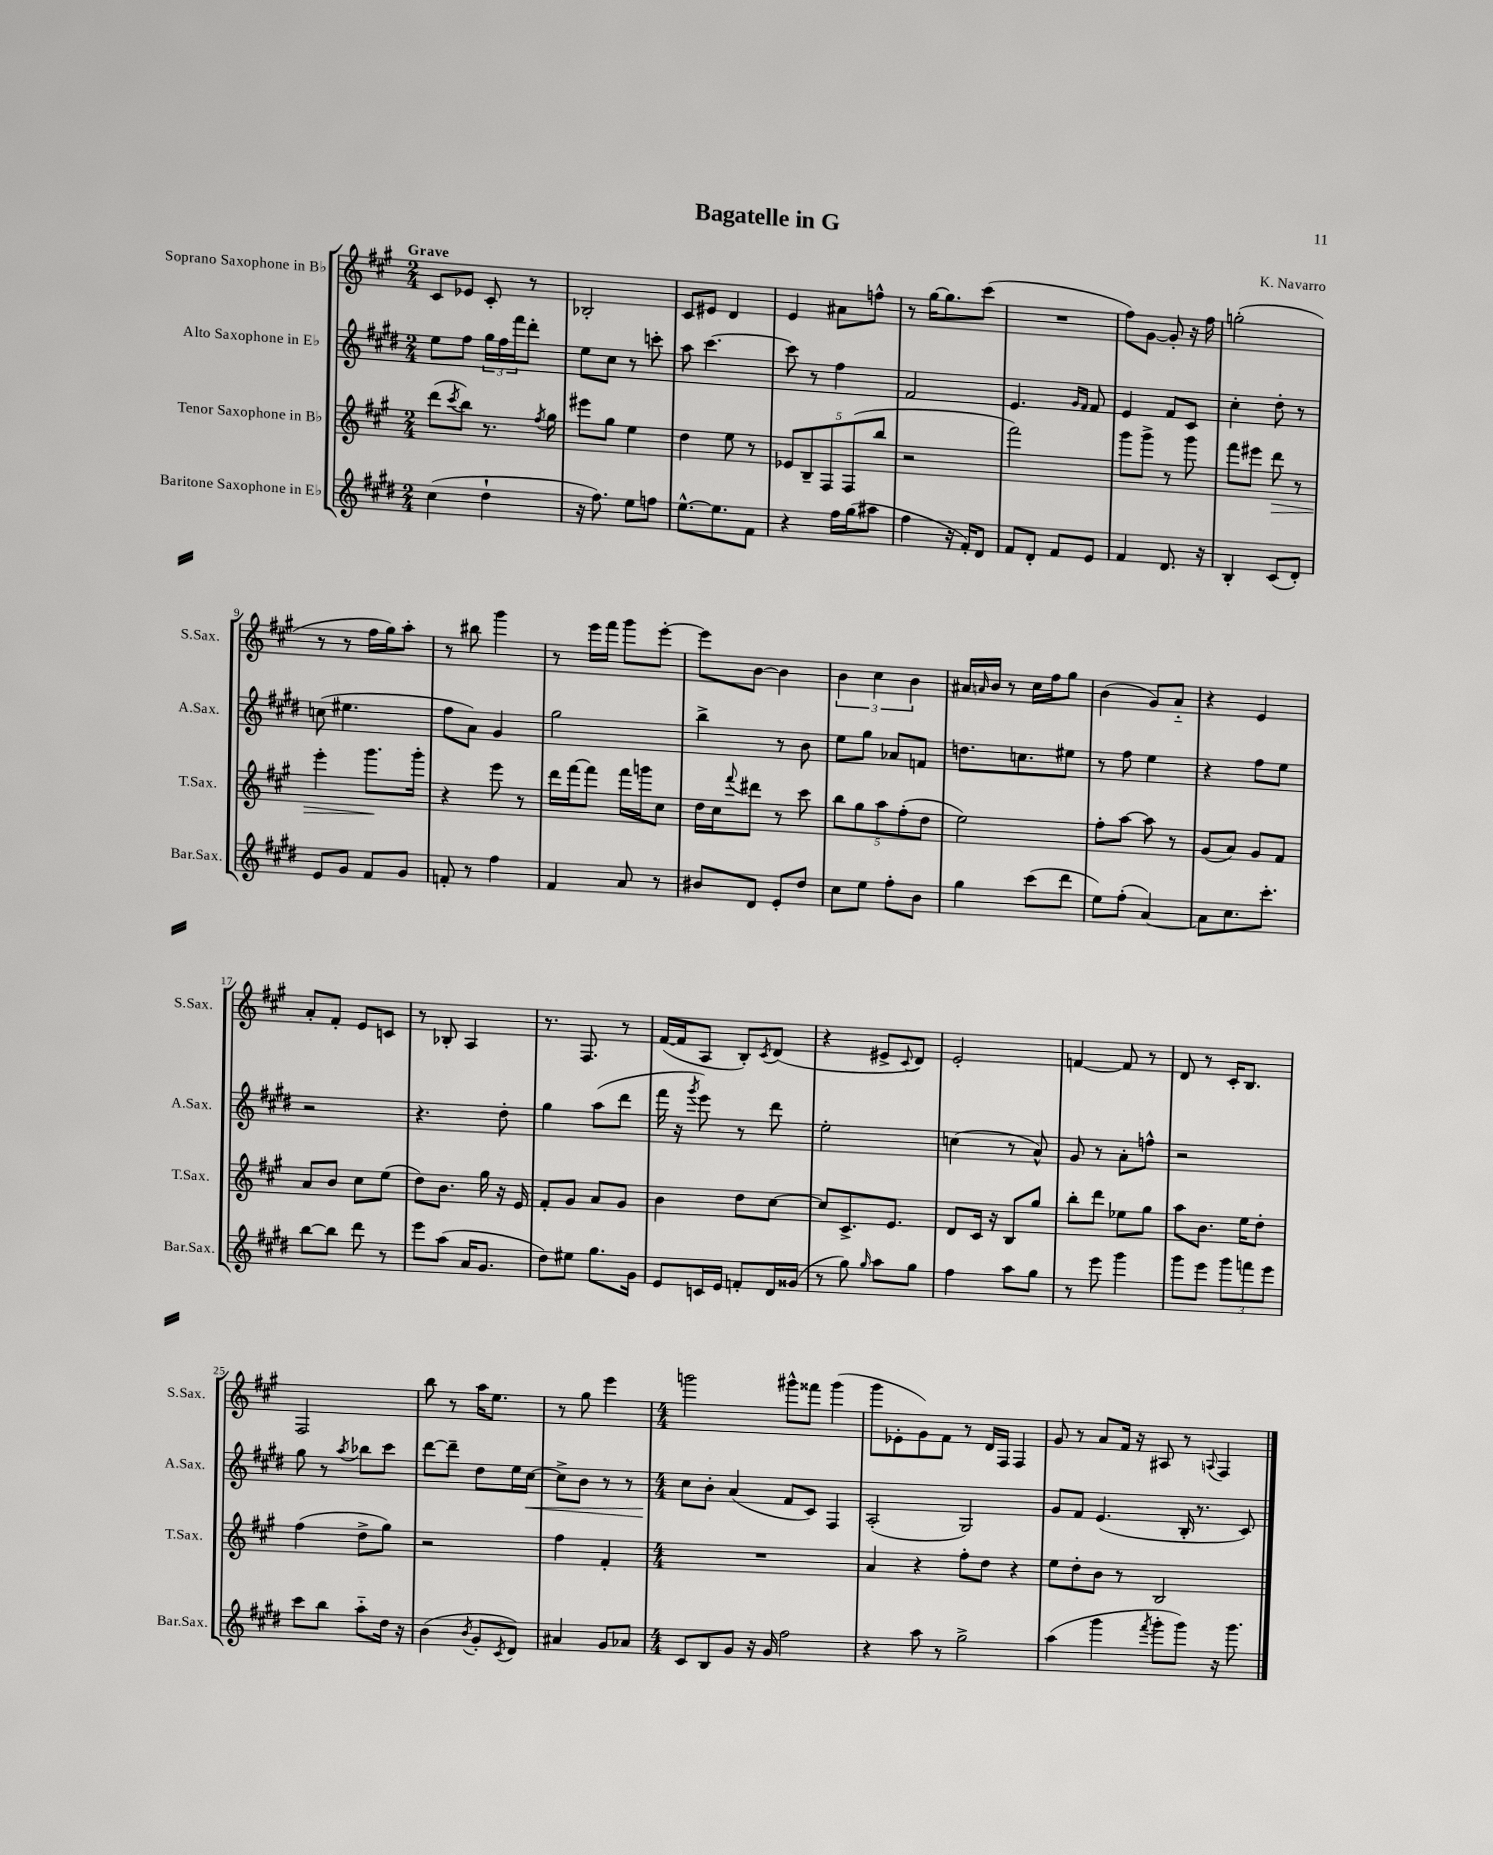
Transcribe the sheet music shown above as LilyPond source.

\header { title = "Bagatelle in G" composer = "K. Navarro" }
<<
\new StaffGroup <<
\new Staff = "s0" \with { instrumentName = "Soprano Saxophone in Bb" shortInstrumentName = "S.Sax." } {
    \clef treble \key a \major \numericTimeSignature \time 2/4 \tempo "Grave"
    cis'8 ees'8 cis'8-. r8 |
    bes2-. |
    cis'8 eis'8 d'4 |
    e'4 ais'8 f''8-^ |
    r8 gis''16~ gis''8. cis'''8( |
    R2 |
    fis''8) gis'8~ gis'8-. r16 fis''16 |
    g''2-.( |
    r8 r8 fis''16 gis''16) a''8-. |
    r8 bis''8 gis'''4 |
    r8 e'''16 fis'''16 gis'''8 e'''8~-. |
    e'''8 b'8~ b'4 |
    \tuplet 3/2 { b'4 cis''4 b'4 } |
    ais'16 \grace { a'16 } b'16 r8 cis''16 fis''16 gis''8 |
    b'4( gis'8) a'8-_ |
    r4 e'4 |
    a'8-. fis'8-. e'8 c'8 |
    r8 bes8-. a4 |
    r8. fis8. r8 |
    fis'16~( fis'16 a8 b8-.) \acciaccatura { cis'8 } d'8( |
    r4 eis'8-> \appoggiatura { cis'8 } d'8) |
    e'2-. |
    f'4~ f'8 r8 |
    d'8 r8 cis'16-. b8. |
    fis2 |
    b''8 r8 a''16 e''8. |
    r8 gis''8 e'''4 |
    \numericTimeSignature \time 4/4 g'''2 gis'''8-^ fisis'''8 gis'''4( |
    gis'''8 ees'8-. gis'8) fis'8 r8 d'16 fis16 fis4 |
    gis'8 r8 a'8 fis'16 r16 ais8 r8 \appoggiatura { a8 } fis4 \bar "|." |
}
\new Staff = "s1" \with { instrumentName = "Alto Saxophone in Eb" shortInstrumentName = "A.Sax." } {
    \clef treble \key e \major \numericTimeSignature \time 2/4
    e''8 fis''8 \tuplet 3/2 { gis''16 fis''16 fis'''16 } dis'''8-. |
    e''8 cis''8 r8 c'''8-. |
    a''8 cis'''4.~ |
    cis'''8 r8 fis''4 |
    fis'2 |
    e'4. \grace { gis'16 fis'16 } fis'8 |
    e'4 fis'8 cis'8 |
    cis''4-. dis''8-. r8 |
    c''8( eis''4. |
    fis''8 a'8) gis'4 |
    gis''2 |
    b''4-> r8 b'8 |
    e''8 gis''8 aes'8 f'8 |
    d''8. c''8. eis''8 |
    r8 fis''8 e''4 |
    r4 fis''8 e''8 |
    r2 |
    r4. dis''8-. |
    gis''4 a''8( dis'''8 |
    fis'''16 r16 \acciaccatura { gis'''8 } e'''8) r8 dis'''8 |
    e''2-. |
    c''4( r8 a'8-^) |
    gis'8 r8 a'8-. f''8-^ |
    r2 |
    gis''8 r8 \acciaccatura { a''8 } bes''8 cis'''8 |
    dis'''8~ dis'''8-- dis''8 e''16 cis''16~\< |
    cis''8-> b'8 r8 r8 |
    \numericTimeSignature \time 4/4 cis''8\! b'8-. a'4( fis'8 cis'8) fis4 |
    a2-.( gis2) |
    gis'8 fis'8 e'4.( b16-. r8. cis'8) \bar "|." |
}
\new Staff = "s2" \with { instrumentName = "Tenor Saxophone in Bb" shortInstrumentName = "T.Sax." } {
    \clef treble \key a \major \numericTimeSignature \time 2/4
    d'''8( \acciaccatura { cis'''8 } b''8) r8. \acciaccatura { fis''8 } gis''16 |
    eis'''8 gis''8 e''4 |
    d''4 e''8 r8 |
    \tuplet 5/4 { ees'8 b8-- fis8 fis8( b''8 } |
    r2 |
    fis'''2) |
    gis'''8 gis'''8-> r8 gis'''8 |
    fis'''8 eis'''8 d'''8\> r8 |
    e'''4-. gis'''8.\! gis'''16-. |
    r4 e'''8 r8 |
    d'''16 fis'''16~ fis'''8 fis'''16 g'''16 cis''8 |
    d''16 cis''16 \appoggiatura { fis'''8 } dis'''8 r8 cis'''8 |
    \tuplet 5/4 { b''8 gis''8 a''8 fis''8-.( d''8 } |
    e''2) |
    fis''8-. a''8~ a''8 r8 |
    gis'8( a'8) gis'8 fis'8 |
    a'8 b'8 cis''8 e''8( |
    d''8) b'8. gis''16 r16 e'16 |
    fis'8-. gis'8 a'8 gis'8 |
    b'4 d''8 cis''8~ |
    cis''8 cis'8.-> e'8. |
    d'8 cis'16 r16 b8 gis''8 |
    b''8-. d'''8 ees''8 gis''8 |
    a''8 b'8. e''16 d''8-. |
    fis''4( d''8-> gis''8) |
    r2 |
    fis''4 fis'4-. |
    \numericTimeSignature \time 4/4 R1 |
    a'4 r4 fis''8-. d''8 r4 |
    e''8 d''8-. b'8 r8 b2 \bar "|." |
}
\new Staff = "s3" \with { instrumentName = "Baritone Saxophone in Eb" shortInstrumentName = "Bar.Sax." } {
    \clef treble \key e \major \numericTimeSignature \time 2/4
    cis''4( dis''4-! |
    r16 fis''8.) e''8 f''8 |
    e''8.~-^ e''8. fis'8 |
    r4 fis''16 gis''16( ais''8 |
    fis''4 r16 fis'16-.) dis'8 |
    fis'8 dis'8-. fis'8 e'8 |
    fis'4 dis'8. r16 |
    b4-. cis'8( dis'8-.) |
    e'8 gis'8 fis'8 gis'8 |
    f'8-. r8 fis''4 |
    fis'4 a'8 r8 |
    bis'8 dis'8 e'8-. dis''8 |
    cis''8 e''8 fis''8-. b'8 |
    gis''4 cis'''8( dis'''8 |
    e''8) fis''8-.( a'4~) |
    a'8 cis''8. cis'''8.-. |
    b''8~ b''8 dis'''8 r8 |
    e'''8 a''8( a'16 gis'8. |
    dis''8) eis''8 gis''8. gis'16 |
    e'8 c'16 e'16 f'8-. dis'16 gisis'16( |
    r8 gis''8) \grace { gis''16 } a''8 gis''8 |
    fis''4 a''8 gis''8 |
    r8 e'''8 gis'''4 |
    gis'''8 e'''8 \tuplet 3/2 { gis'''8 f'''8 e'''8 } |
    cis'''8 b''8 a''8-_ dis''16 r16 |
    b'4( \acciaccatura { b'8 } gis'8-. \acciaccatura { cis'8 } dis'8) |
    ais'4 gis'8 aes'8 |
    \numericTimeSignature \time 4/4 cis'8 b8 gis'8 r16 gis'16 fis''2 |
    r4 a''8 r8 gis''2-> |
    a''4( gis'''4 \acciaccatura { fis'''8 } gis'''8-. gis'''8) r16 gis'''8. \bar "|." |
}
>>
>>
